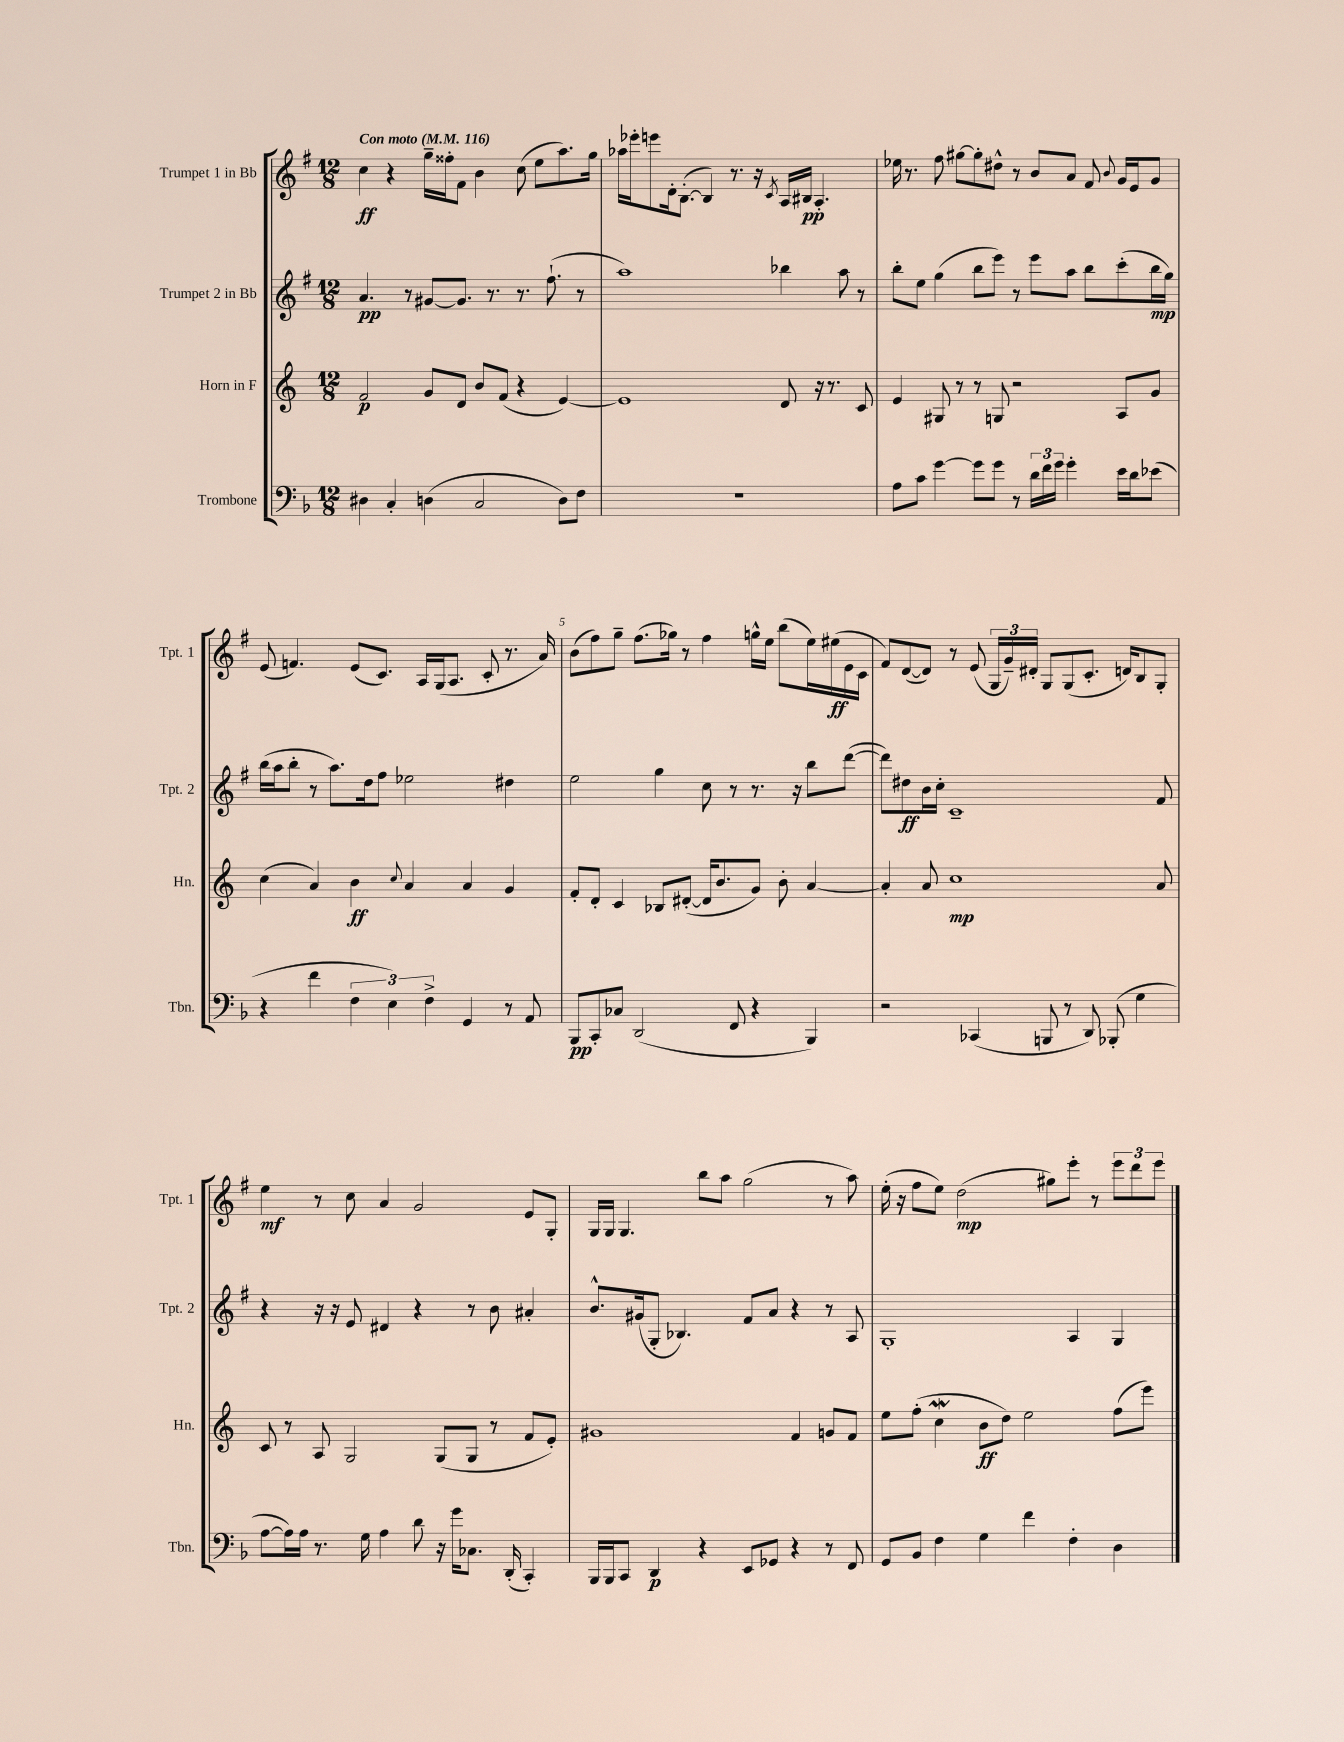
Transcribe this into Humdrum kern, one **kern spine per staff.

**kern	**kern	**kern	**kern
*staff4	*staff3	*staff2	*staff1
*clefF4	*clefG2	*clefG2	*clefG2
*k[b-]	*k[]	*k[f#]	*k[f#]
*M12/8	*M12/8	*M12/8	*M12/8
*MM116	*MM116	*MM116	*MM116
4D#	2f	4.a	4cc
4C'	.	.	4r
.	.	8r	.
(4D	8g	[8g#	16gg~
.	.	.	16ff##'
.	8d	8.g#]	8f#
2C	8b	.	4b
.	.	8.r	.
.	(8f	.	.
.	4r	8.r	(8cc
.	.	.	8ee
.	.	(8.ff#`	.
8D)	[4e)	.	8.aa)
8F	.	8r	.
.	.	.	16gg
=	=	=	=
1.r	1e]	1aa)	16aa-
.	.	.	16eee-'
.	.	.	8eee
.	.	.	16d'
.	.	.	([8.B'
.	.	.	4B])
.	.	.	8.r
.	.	.	16r
.	.	.	8qc
.	8d	4bb-	16A
.	.	.	16B#
.	16r	.	4.A'
.	8.r	.	.
.	.	8aa	.
.	8c	8r	.
=	=	=	=
8A	4e	8bb'	16ee-
.	.	.	8.r
8c	.	8ee	.
[4g	8G#	(4gg	8ff#
.	8r	.	[8gg#
8g]	8r	8bb	8gg#']
8g	8G	8eee)	8dd#^^
8r	2r	8r	8r
24d	.	8eee	8b
24f	.	.	.
24g	.	.	.
4g'	.	8aa	8a
.	.	8bb	8f#
.	.	.	8qqb
16e	8A	(8ccc'	16g
16d	.	.	16e
(8e-	8g	16bb	8g
.	.	16gg)	.
=	=	=	=
4r	(4cc	(16bb	(8e
.	.	16aa	.
.	.	8bb'	4.f)
4f	4a)	8r	.
.	.	8.aa)	.
6F	4b	.	(8e
.	.	16dd	.
.	.	8ff#	8.c)
6E)	.	.	.
.	8qqcc	.	.
.	4a	2ee-	.
.	.	.	16A
6F^	.	.	.
.	.	.	(16G
.	.	.	8.A
4GG	4a	.	.
.	.	.	8c'
8r	4g	4dd#	8.r
8AA	.	.	.
.	.	.	16a)
=	=	=	=
8BBB-	8f'	2ee	(8b
8CC'	8d'	.	8ff#)
8C-	4c	.	8gg~
(2DD	.	.	(8.ff#
.	8B-	4gg	.
.	.	.	16gg-)
.	([8d#'	.	8r
.	16d#]	8cc	4ff#
.	8.b	.	.
8FF	.	8r	.
4r	8g)	8.r	16gg^^
.	.	.	16ee
.	8b'	.	(8bb
.	.	16r	.
4BBB-)	[4a	8bb	16ee)
.	.	.	(16ee#
.	.	([8ddd	16e
.	.	.	16c
=	=	=	=
2r	4a']	8ddd])	8f#)
.	.	8dd#	([8d
.	8a	16b	8d])
.	.	16cc'	.
.	1cc	1c~	8r
(4CC-	.	.	(8e
.	.	.	24G
.	.	.	24g~)
.	.	.	24d#'
8BBB	.	.	8G
8r	.	.	(8G
8DD)	.	.	8.c'
(8BBB-'	.	.	.
.	.	.	16d)
4G	.	.	8B
.	8a	8f#	8G'
=	=	=	=
[8A	8c	4r	4ee
16A])	8r	.	.
16A	.	.	.
8.r	8A	16r	8r
.	.	16r	.
.	2G	8e	8cc
16G	.	.	.
4A	.	4d#	4a
8d	.	4r	2g
16r	(8G	.	.
16g	.	.	.
8.C-	8G	8r	.
.	8r	8b	.
(16DD'	.	.	.
4CC')	8f	4a#'	8e
.	8e')	.	8G'
=	=	=	=
16BBB-	1g#	8.b^^	16G
16BBB-	.	.	16G
8CC	.	.	4.G
.	.	(16g#	.
4DD	.	8G'	.
.	.	4.B-)	.
4r	.	.	8bb
.	.	.	8aa
8EE	.	8f#	(2gg
8GG-	.	8a	.
4r	4f	4r	.
8r	8g	8r	8r
8FF	8f	8A	8aa)
=	=	=	=
8GG	8ee	1G'	(16ee'
.	.	.	16r
8BB-	(8ff'	.	8ff#
4F	4cc	.	8ee)
.	.	.	(2dd
4G	8b	.	.
.	8dd)	.	.
4f	2ee	.	.
.	.	.	8gg#)
4F'	.	4A	8eee'
.	.	.	8r
4D	(8ff	4G	12eee
.	.	.	12ddd
.	8eee)	.	.
.	.	.	12eee
==	==	==	==
*-	*-	*-	*-
